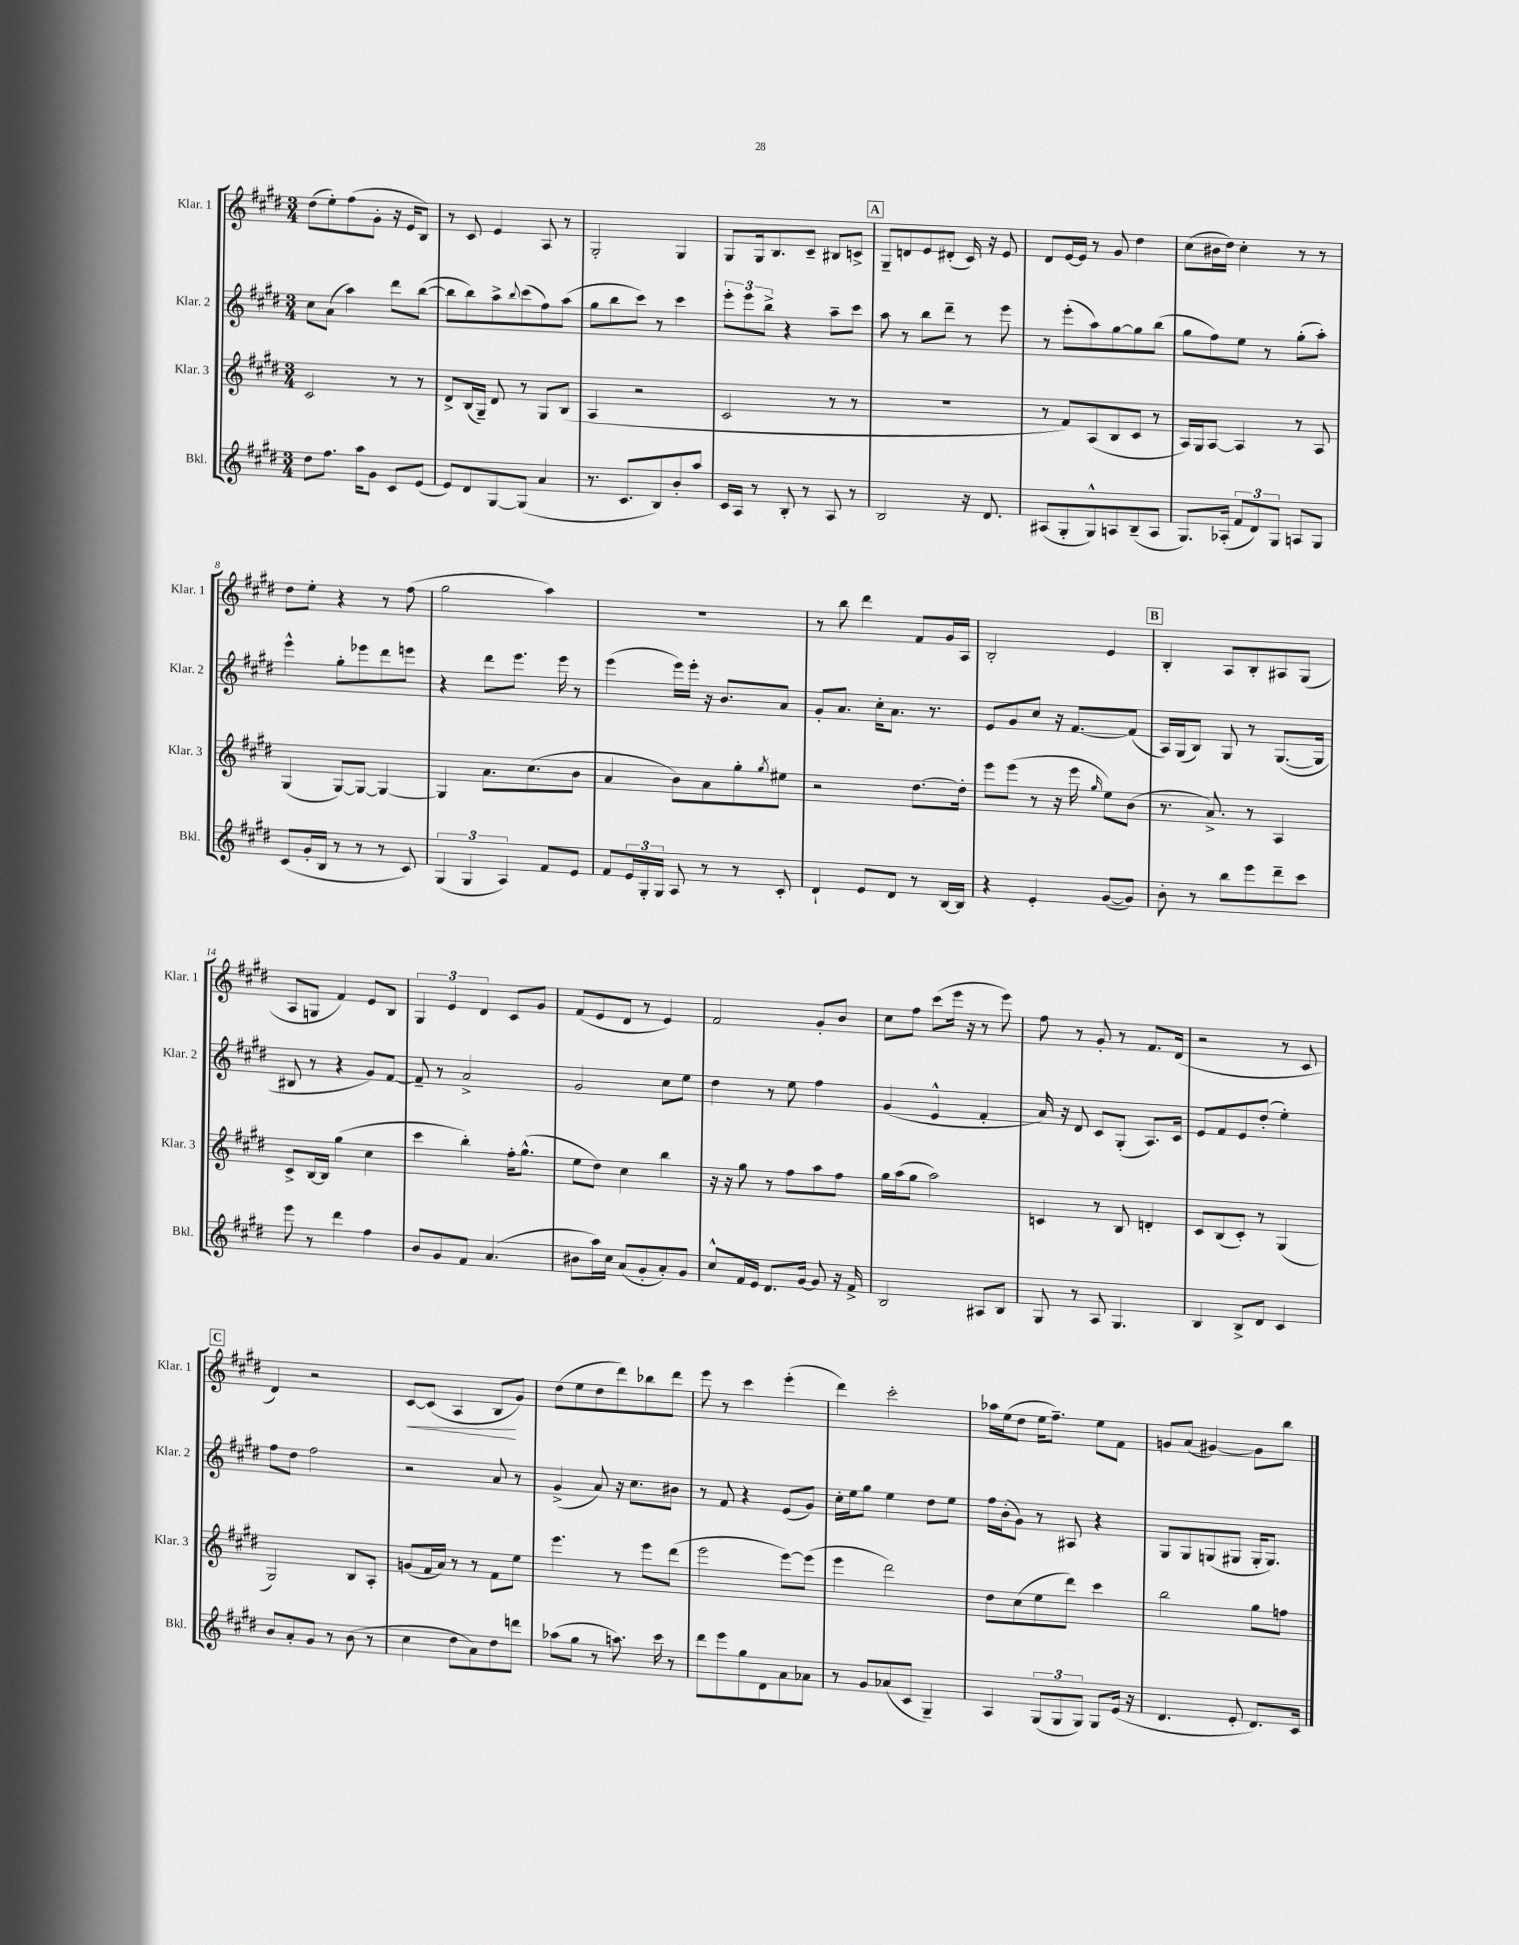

**kern	**kern	**kern	**kern
*staff4	*staff3	*staff2	*staff1
*clefG2	*clefG2	*clefG2	*clefG2
*k[f#c#g#d#]	*k[f#c#g#d#]	*k[f#c#g#d#]	*k[f#c#g#d#]
*M3/4	*M3/4	*M3/4	*M3/4
8dd#	2c#	8cc#	(8dd#
8.ff#	.	(8a	8ee')
.	.	4aa)	(8ff#
16aa	.	.	.
8g#	.	.	8g#'
8c#	8r	8ddd#	16r
.	.	.	16e
(8e	8r	([8bb	8B)
=	=	=	=
8e)	8d#^	8bb]	8r
8d#	(16B	8bb)	8c#
.	16G#~)	.	.
[8G#	8d#	8aa^	4e
.	.	8qqbb	.
(8G#]	8r	(8ccc#	.
4a	8G#	8ff#)	8A
.	(8B	(8aa	8r
=	=	=	=
8.r	4A	8gg#	2G#'
.	.	8bb	.
8.c#	.	.	.
.	2r	8ccc#)	.
8B)	.	8r	.
8b'	.	4ccc#	4G#
8aa	.	.	.
=	=	=	=
16c#	2c#	12eee'	8G#
16A	.	.	.
.	.	12eee	.
8r	.	.	16G#
.	.	12bb^	.
.	.	.	8.B
8B'	.	4r	.
8r	.	.	8c#~
8A	8r	8aa~	8B#
8r	8r	8ccc#	8c^
=	=	=	=
2B	2.r	8aa	8G#~
.	.	8r	8d
.	.	8bb	8e
.	.	8ddd#~	(8d#'
16r	.	8r	16c#)
8.d#	.	.	16r
.	.	8eee	8e
=	=	=	=
(8A#	8r	8r	8d#
8G#'	8f#)	(8eee'	[16e
.	.	.	16e]
8G#^^)	(8A	8aa)	8r
8A	8B	[8gg#	8g#
(8B~	8c#	8gg#]	4dd#
8A	8r	(8bb	.
=	=	=	=
8.G#)	16A)	8gg#	(8cc#
.	16G#	.	.
.	[8A	8ff#)	16b#
(16A-'	.	.	16dd#)
12f#	4A]	8ee	4cc#'
12d#)	.	.	.
.	.	8r	.
12G#	.	.	.
8A	8r	(8gg#'	8r
8G#	8A	8aa')	8r
=	=	=	=
(8c#	(4G#	4eee^^	8dd#
16g#'	.	.	8ee'
16B	.	.	.
8r	[8G#)	8gg#'	4r
8r	8G#_	8eee-	.
8r	4G#_	8ddd#	8r
8c#)	.	8eee	(8ff#
=	=	=	=
(6G#	4G#]	4r	2gg#
6G#	.	.	.
.	8.a	8ddd#	.
6A)	.	.	.
.	.	8.eee	.
.	(8.cc#	.	.
8f#	.	.	4aa)
.	.	16eee	.
8e	8b	8r	.
=	=	=	=
8f#	4a	(4eee	2.r
24e	.	.	.
24G#'	.	.	.
24G#	.	.	.
8A	8b)	16eee)	.
.	.	16eee'	.
8r	8a	16r	.
.	.	8.b	.
8r	8gg#'	.	.
.	8qgg#	.	.
8c#'	8ee#	8a	.
=	=	=	=
4d#`	2r	8g#'	8r
.	.	8.a	8bb
8e	.	.	4ddd#
.	.	16cc#'	.
8d#	.	8.a	.
8r	[8.dd#	.	8f#
.	.	8.r	.
[16B	.	.	16g#
16B]	16dd#']	.	16A
=	=	=	=
4r	8eee	8e	2B'
.	(8eee	8g#	.
4e'	8r	8cc#	.
.	16r	16r	.
.	16eee	[8.f#	.
.	16qqgg#	.	.
([8g#	8ee)	.	4e
8g#])	(8b	(8f#]	.
=	=	=	=
8b'	8.r	16A)	4B'
.	.	(16G#	.
8r	.	8B)	.
.	8.a^)	.	.
8bb	.	8G#	8A
8eee	8r	8r	8B'
8ddd#~	4A	([8.G#	8A#
8ccc#	.	.	(8G#
.	.	16G#]	.
=	=	=	=
8eee	8c#^	8B#	8A
8r	[16B	8r	8G
.	16B]	.	.
4ddd#	(4gg#	4r	4f#)
4ff#	4cc#	8g#)	8e
.	.	[8f#	8B
=	=	=	=
8b	4ccc#	8f#~]	6G#
8g#	.	8r	.
.	.	.	6e
8f#	4bb')	2a^	.
.	.	.	6d#
(4.a	.	.	.
.	16ff#'	.	8c#
.	(8.gg#^^	.	.
.	.	.	8g#
=	=	=	=
8b#	8ee	2g#	(8f#
16aa)	8dd#)	.	8e
16cc#	.	.	.
(8a	4cc#	.	8d#
8g#'	.	.	8r
8a')	4bb	8cc#	4e)
8g#	.	8ee	.
=	=	=	=
8cc#^^	16r	4dd#	2f#
.	16r	.	.
16f#	8gg#	.	.
16e	.	.	.
8.d#	8r	8r	.
.	8ff#	8ee	.
[16g#	.	.	.
8g#]	8aa	4ff#	8g#'
16r	8ff#	.	8b
16f#^	.	.	.
=	=	=	=
2B	16gg#	(4g#	8cc#
.	(16aa	.	.
.	8gg#	.	8ff#
.	2aa)	4e^^	(8ccc#
.	.	.	16eee
.	.	.	16r
8A#	.	4f#'	8r
8B	.	.	8eee)
=	=	=	=
8G#	4c	16a)	8ff#
.	.	16r	.
8r	.	8d#	8r
8A	8r	8c#	8g#'
4.G#	8B	(8G#'	8r
.	4d'	8.A)	8.f#
.	.	16c#	(16d#
=	=	=	=
4B	8c#	8e	2r
.	(8B	8f#	.
8B^	8c#')	8e	.
8d#	8r	(8dd#'	.
4c#	(4G#	4ee')	8r
.	.	.	8c#
=	=	=	=
8b	2G#)	8ff#	4d#)
8a'	.	8dd#	.
8g#	.	2ff#	2r
8r	.	.	.
(8b	8B	.	.
8r	8A'	.	.
=	=	=	=
4cc#	(8g	2r	[8c#
.	16f#	.	(8c#]
.	16a)	.	.
8dd#	8r	.	4A
8a)	8r	.	.
8dd#	8f#	8a	8B
8ddd	8ee	8r	8g#)
=	=	=	=
(8aa-	4.eee	(4g#^	(8dd#
8gg#	.	.	8ee
8r	.	8a)	8dd#
8.aa)	8r	16r	8ddd#)
.	.	8.cc#	.
.	8eee	.	8bb-
16ccc#	.	.	.
8r	(8ddd#	8b#	8ddd#
=	=	=	=
8ddd#	2eee	8r	8eee
8eee	.	8f#	8r
8gg#	.	4r	4ccc#
8d#	.	.	.
8a	[8eee)	(8e	(4eee'
8a-	(8eee]	8g#)	.
=	=	=	=
8r	4eee	16cc#'	4ddd#)
.	.	16ee	.
8g#	.	8gg#	.
(8a-	2ddd#)	4ee	2ccc#'
8c#	.	.	.
4G#~)	.	8dd#	.
.	.	8ee	.
=	=	=	=
4A	8dd#	16ff#	16aa-
.	.	(16b'	(16ee
.	(8cc#	8g#)	8dd#
(12G#	8ee	8r	16ee
.	.	.	8.ff#~)
12G#	.	.	.
.	8ddd#)	8A#	.
12G#)	.	.	.
8G#	4ccc#	4r	8ee
(16e	.	.	8f#
16r	.	.	.
=	=	=	=
4.d#	2bb	8G#	8g
.	.	8G#	(8a
.	.	(8G	[4g#)
8e'	.	8G#	.
8.d#)	8gg#	16G#'	8g#]
.	.	8.G#)	.
.	8ff	.	8bb
16c#	.	.	.
==	==	==	==
*-	*-	*-	*-
